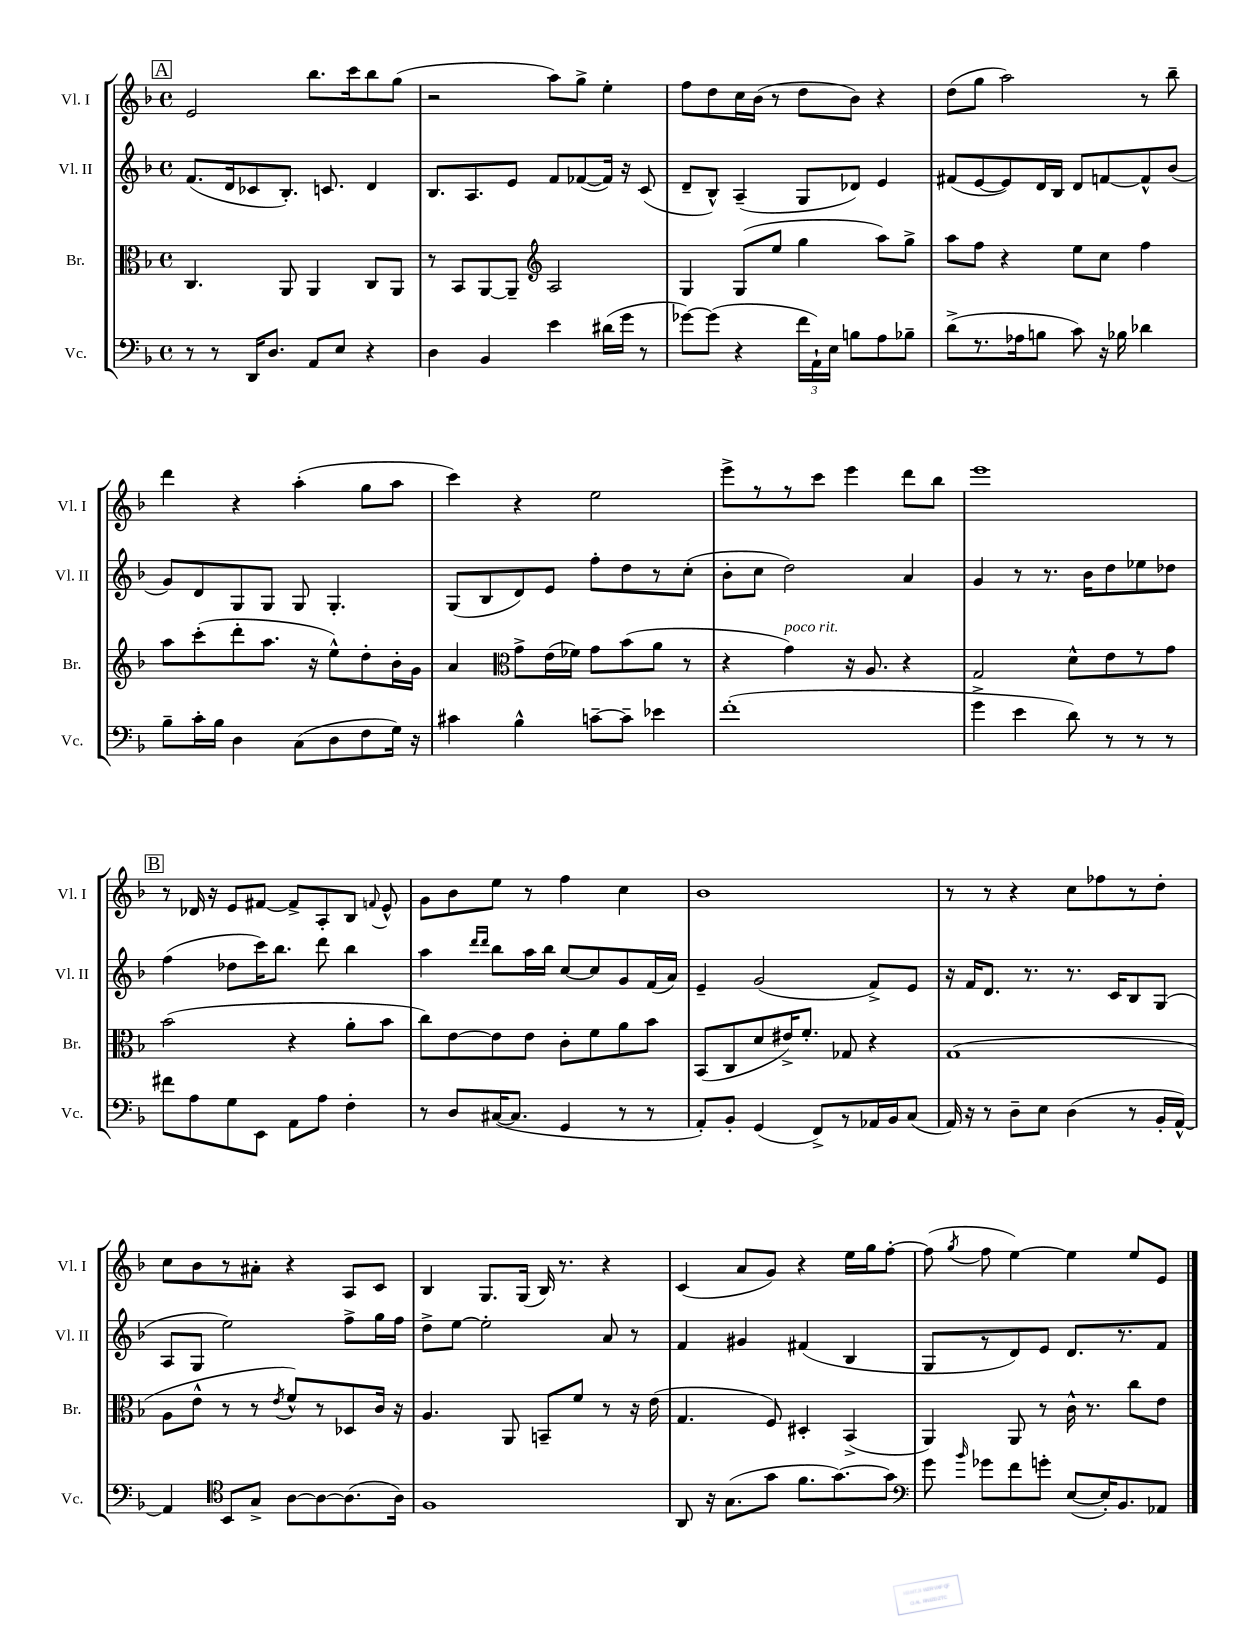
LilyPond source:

<<
\new StaffGroup <<
\new Staff = "s0" \with { instrumentName = "Vl. I" shortInstrumentName = "Vl. I" } {
    \clef treble \key f \major \defaultTimeSignature \time 4/4
    \autoBeamOff \mark \markup { \box "A" } e'2 bes''8.[ c'''16 bes''8 g''8]( |
    r2 a''8[) g''8]-> e''4-. |
    f''8[ d''8 c''16 bes'16]( r8 d''8[ bes'8]) r4 |
    d''8[( g''8] a''2) r8 bes''8-- |
    d'''4 r4 a''4-.( g''8[ a''8] |
    c'''4) r4 e''2 |
    e'''8[-> r8 r8 c'''8] e'''4 d'''8[ bes''8] |
    e'''1 |
    \mark \markup { \box "B" } r8 des'16 r16 e'8[ fis'8]~ fis'8[-> a8-. bes8] \appoggiatura { f'8 } e'8-^ |
    g'8[ bes'8 e''8] r8 f''4 c''4 |
    bes'1 |
    r8 r8 r4 c''8[ fes''8 r8 d''8]-. |
    c''8[ bes'8 r8 ais'8]-. r4 a8[ c'8] |
    bes4 g8.[ g16]( bes16) r8. r4 |
    c'4( a'8[ g'8]) r4 e''16[ g''16 f''8]~-. |
    f''8( \acciaccatura { g''8 } f''8 e''4~) e''4 e''8[ e'8] \bar "|." |
}
\new Staff = "s1" \with { instrumentName = "Vl. II" shortInstrumentName = "Vl. II" } {
    \clef treble \key f \major \defaultTimeSignature \time 4/4
    \autoBeamOff \mark \markup { \box "A" } f'8.[( d'16 ces'8 bes8.]-.) c'8. d'4 |
    bes8.[ a8. e'8] f'8[ fes'8~( fes'16]) r16 c'8( |
    d'8[-- bes8]-^) a4--( g8[ des'8]) e'4 |
    fis'8[( e'8~ e'8) d'16 bes16] d'8[ f'8~ f'8-^ bes'8]( |
    g'8[) d'8 g8 g8] g8 g4.-. |
    g8[( bes8 d'8) e'8] f''8[-. d''8 r8 c''8]-.( |
    bes'8[-. c''8] d''2) a'4 |
    g'4 r8 r8. bes'16[ d''8 ees''8 des''8] |
    \mark \markup { \box "B" } f''4( des''8[ c'''16) bes''8.] d'''8 bes''4 |
    a''4 \grace { d'''16[ d'''16] } bes''8[ a''16 bes''16] c''8[~ c''8 g'8 f'16( a'16]) |
    e'4-- g'2( f'8[->) e'8] |
    r16 f'16[ d'8.] r8. r8. c'16[ bes8 g8]( |
    a8[ g8] e''2) f''8[-> g''16 f''16] |
    d''8[-> e''8]~ e''2-. a'8 r8 |
    f'4 gis'4 fis'4( bes4 |
    g8[ r8 d'8) e'8] d'8.[ r8. f'8] \bar "|." |
}
\new Staff = "s2" \with { instrumentName = "Br." shortInstrumentName = "Br." } {
    \clef alto \key f \major \defaultTimeSignature \time 4/4
    \autoBeamOff \mark \markup { \box "A" } c4. a,8 a,4 c8[ a,8] |
    r8 bes,8[ a,8~ a,8]-- \clef treble a2 |
    g4 g8[( e''8] g''4 a''8[) g''8]-> |
    a''8[ f''8] r4 e''8[ c''8] f''4 |
    a''8[ c'''8-.( d'''8-. a''8.] r16 e''8[-^) d''8-. bes'16-. g'16] |
    a'4 \clef alto g'8[-> e'16( fes'16]) g'8[ bes'8( a'8] r8 |
    r4 g'4^\markup { \italic "poco rit." }) r16 a8. r4 |
    g2 d'8[-^ e'8 r8 g'8] |
    \mark \markup { \box "B" } bes'2( r4 a'8[-. bes'8] |
    c''8[) e'8~ e'8 e'8] c'8[-. f'8 a'8 bes'8] |
    bes,8[( c8 d'8 eis'16->) f'8.]-. ges8 r4 |
    g1( |
    a8[ e'8]-^ r8 r8 \acciaccatura { e'8 } f'8[-^) r8 des8 c'16] r16 |
    a4. a,8 b,8[-- f'8] r8 r16 e'16( |
    g4. f8) dis4-. bes,4->( |
    a,4) a,8 r8 c'16-^ r8. c''8[ e'8] \bar "|." |
}
\new Staff = "s3" \with { instrumentName = "Vc." shortInstrumentName = "Vc." } {
    \clef bass \key f \major \defaultTimeSignature \time 4/4
    \autoBeamOff \mark \markup { \box "A" } r8 r8 d,16[ d8.] a,8[ e8] r4 |
    d4 bes,4 e'4 dis'16[( g'16] r8 |
    ges'8[~) ges'8]( r4 \tuplet 3/2 { f'16[ a,16-!) e16] } b8[ a8 bes8]-- |
    d'8[->( r8. aes16 b8] c'8) r16 bes16 des'4 |
    bes8[-- c'16-. bes16] d4 c8[( d8 f8 g16]) r16 |
    cis'4 bes4-^ c'8[~-- c'8]-- ees'4 |
    f'1-.( |
    g'4-> e'4 d'8) r8 r8 r8 |
    \mark \markup { \box "B" } fis'8[ a8 g8 e,8] a,8[ a8] f4-. |
    r8 d8[ cis16~( cis8.] g,4 r8 r8 |
    a,8[-.) bes,8]-. g,4( f,8[->) r8 aes,16 bes,16 c8]( |
    a,16) r16 r8 d8[-- e8] d4( r8 bes,16[-. a,16]~-^) |
    a,4 \clef tenor bes,8[ g8]-> a8[~ a8~ a8.( a16]) |
    f1 |
    a,8 r16 g8.[( g'8] f'8.[ g'8.~) g'8] |
    \clef bass g'8 \grace { bes'16 } ges'8[ f'8 g'8]-. e8[~( e16-.) bes,8. aes,8] \bar "|." |
}
>>
>>
\layout { \context { \Score \remove "Bar_number_engraver" } }
